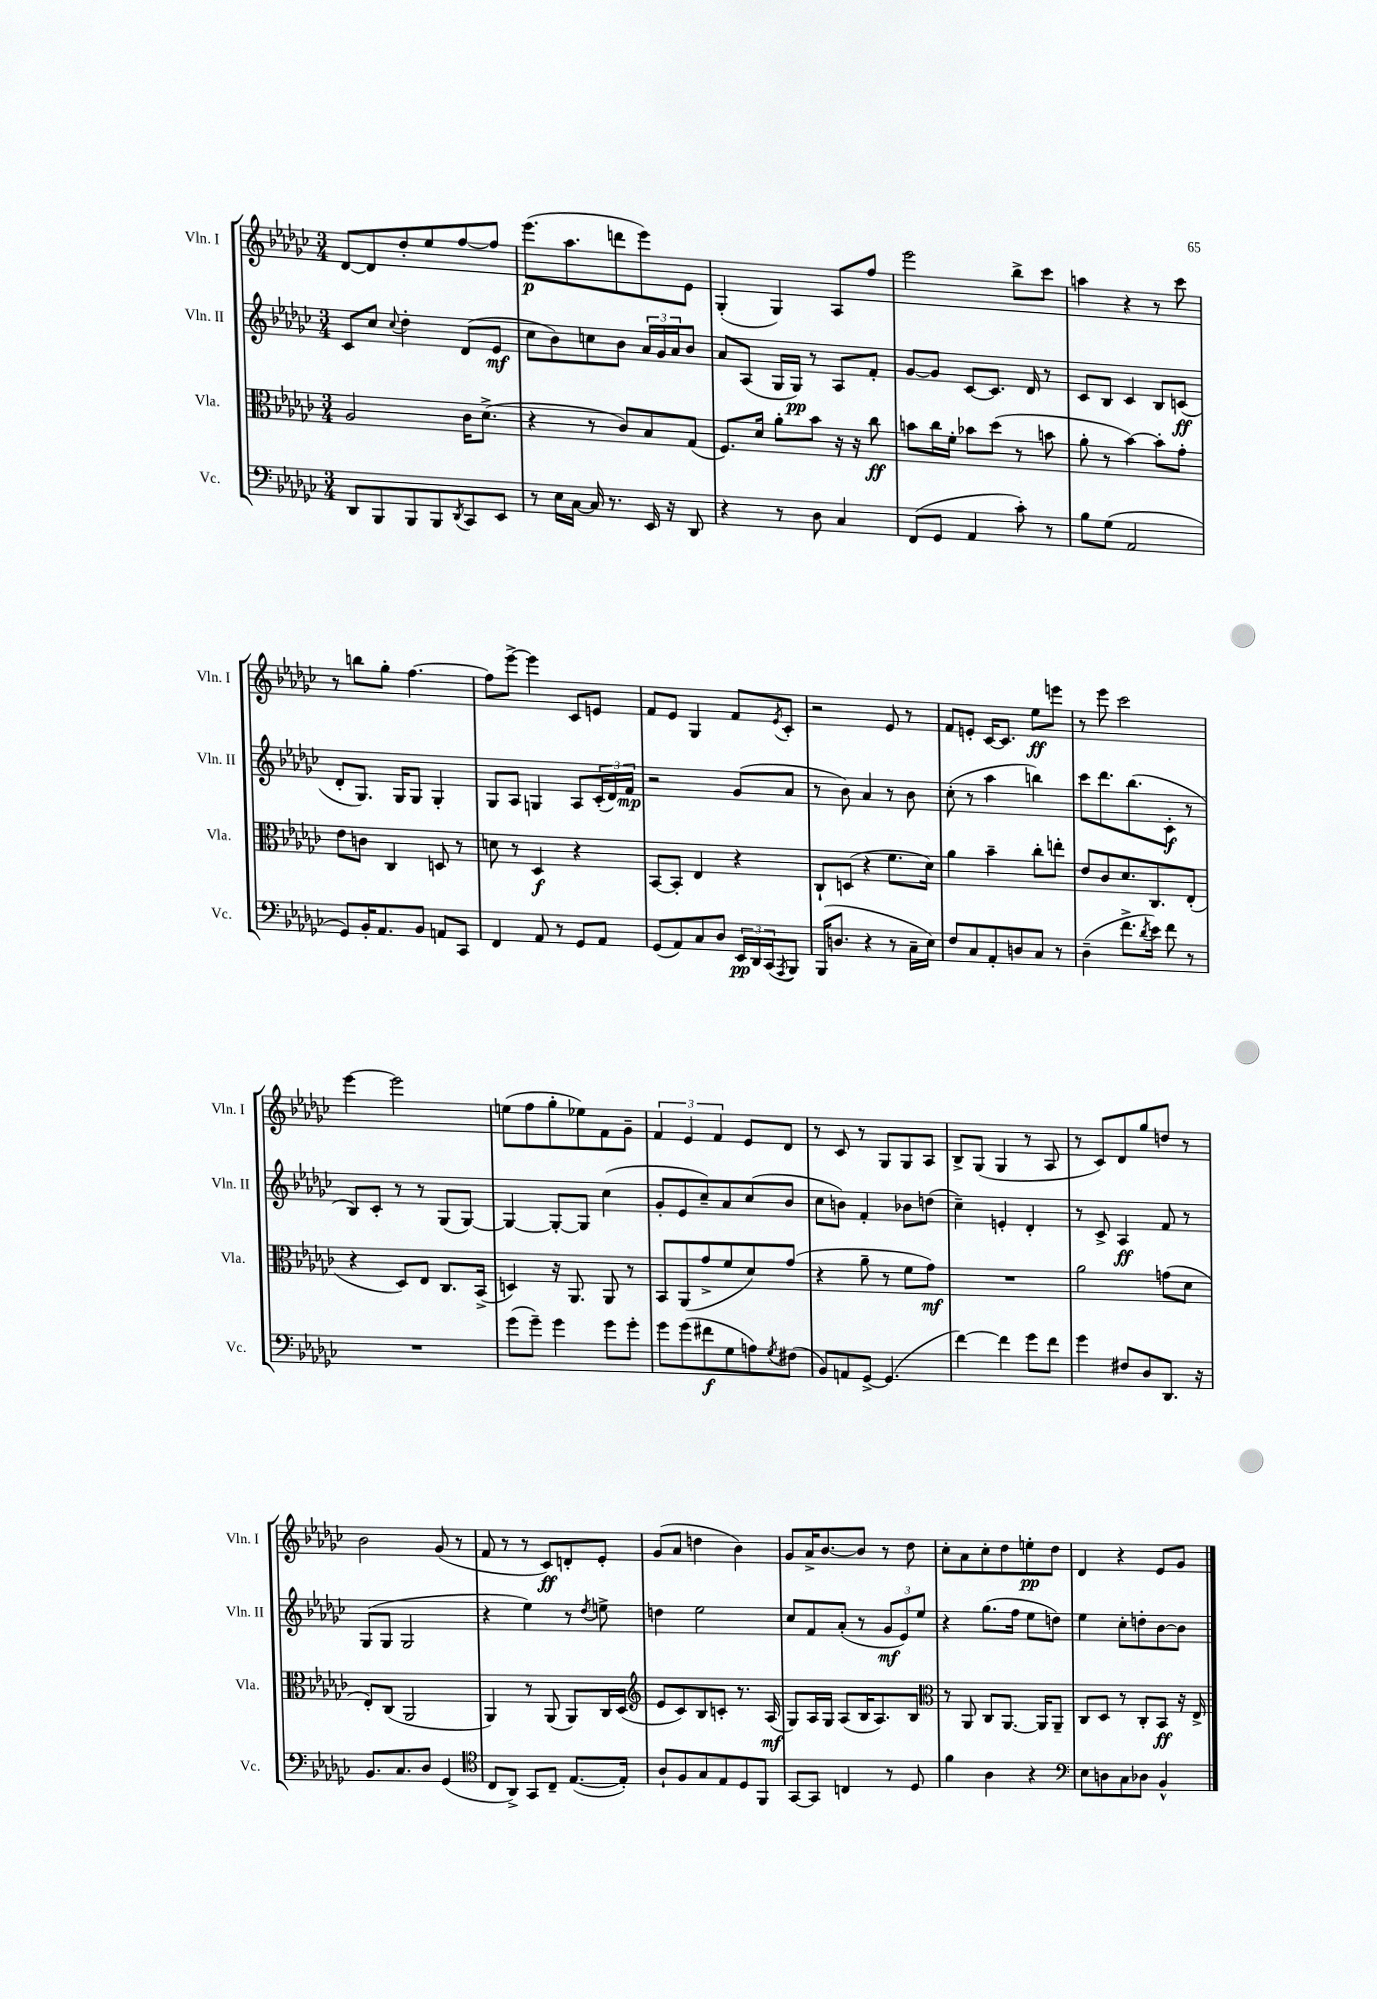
<<
\new StaffGroup <<
\new Staff = "s0" \with { instrumentName = "Vln. I" shortInstrumentName = "Vln. I" } {
    \clef treble \key ges \major \numericTimeSignature \time 3/4
    des'8~ des'8 des''8-. ees''8 f''8~ f''8 |
    ees'''8.\p( aes''8. d'''8 ees'''8) ees'8 |
    ges4-.( ges4) aes8 f''8 |
    ees'''2 bes''8-> ces'''8 |
    a''4 r4 r8 ces'''8 |
    r8 b''8 ges''8-. f''4.~ |
    f''8 ees'''8~-> ees'''4 ces'8 e'8 |
    f'8 ees'8 ges4 f'8 \acciaccatura { ees'8 } ces'8-. |
    r2 ees'8 r8 |
    f'8 e'8-. ces'16~ ces'8. ees''8\ff e'''8 |
    r8 ees'''8 ces'''2 |
    ees'''4~ ees'''2 |
    e''8( f''8 ges''8-. ees''8) f'8 ges'8-- |
    \tuplet 3/2 { f'4 ees'4 f'4 } ees'8 des'8 |
    r8 ces'8 r8 ges8 ges8 aes8 |
    bes8-> ges8( ges4 r8 aes8 |
    r8 ces'8) des'8 ges''8 d''8 r8 |
    bes'2 ges'8( r8 |
    f'8 r8 r8 ces'8\ff) d'8-. ees'8-. |
    ges'8( aes'8 d''4 bes'4) |
    ges'8 aes'16-> bes'8.~ bes'8 r8 des''8 |
    ces''8-. aes'8 ces''8-. des''8 e''8-.\pp des''8 |
    des'4 r4 ees'8 ges'8 \bar "|." |
}
\new Staff = "s1" \with { instrumentName = "Vln. II" shortInstrumentName = "Vln. II" } {
    \clef treble \key ges \major \numericTimeSignature \time 3/4
    ces'8 ces''8 \appoggiatura { ces''8 } des''4-. des'8( ees'8\mf |
    ces''8 bes'8) c''8 bes'8 \tuplet 3/2 { aes'16 ges'16 aes'16 } bes'8 |
    aes'8 aes8( ges16 ges16\pp) r8 aes8 f'8-. |
    ges'8~ ges'8 ces'8~ ces'8. des'16 r8 |
    ces'8 bes8 ces'4 bes8 c'8\ff( |
    des'8-. ges8.) ges16 ges8 ges4-. |
    ges8 aes8 g4 aes8 \tuplet 3/2 { ces'16-.( des'16) f'16\mp } |
    r2 ges'8( aes'8 |
    r8 bes'8) aes'4 r8 bes'8 |
    ces''8-.( r8 aes''4 b''4) |
    ces'''8 des'''8. bes''8.( ces'8-.\f r8 |
    bes8) ces'8-. r8 r8 ges8( ges8~) |
    ges4~ ges8~-. ges8 ces''4( |
    ges'8-. ees'8 ces''8--) aes'8 ces''8( bes'8 |
    ces''8 b'8) f'4-. bes'8 d''8( |
    ces''4--) e'4-. des'4-. |
    r8 ces'8-> aes4\ff f'8 r8 |
    ges8( ges8 ges2 |
    r4 ees''4) r8 \acciaccatura { des''8 } e''8-> |
    d''4 ees''2 |
    ces''8 f'8 aes'8-.( r8 \tuplet 3/2 { ges'8\mf ees'8) ees''8 } |
    r4 ges''8.( f''16 ees''8 d''8) |
    ees''4 ces''8-. d''8-. bes'8~ bes'8 \bar "|." |
}
\new Staff = "s2" \with { instrumentName = "Vla." shortInstrumentName = "Vla." } {
    \clef alto \key ges \major \numericTimeSignature \time 3/4
    aes2 ces'16 des'8.->( |
    r4 r8 ces'8) bes8 ges8( |
    f8.) des'16 aes'8-. bes'8 r16 r16 ces''8\ff |
    b'8 ces''16 f'16-. bes'8 des''8( r8 b'8 |
    aes'8-. r8 bes'4~) bes'8-. ges'8-. |
    ees'8 c'8 ces4 d8 r8 |
    d'8 r8 des4\f r4 |
    bes,8~ bes,8-. ees4 r4 |
    ces8-! d8( r4 f'8. des'16) |
    aes'4 bes'4-- ces''8-. e''8-. |
    ees'8 ces'8 des'8. ces8. ees8-.( |
    r4 des8) ees8 ces8. bes,16->( |
    d4) r16 aes,8. aes,8 r8 |
    bes,8 aes,8( ges'8-> f'8 des'8) ges'8( |
    r4 aes'8-- r8 f'8 ges'8\mf) |
    R2. |
    aes'2 g'8( des'8 |
    ees8-.) ces8( aes,2 |
    aes,4) r8 aes,8( aes,8) ces16 des16( |
    \clef treble ees'8 ces'8) bes8 c'8-. r8. aes16\mf( |
    ges8) aes16 ges16 aes8( bes16 aes8.) bes8 |
    \clef alto r8 aes,8 ces8 aes,8.~ aes,16 aes,8-- |
    ces8 des8 r8 ces8-. bes,8\ff r16 ees16-> \bar "|." |
}
\new Staff = "s3" \with { instrumentName = "Vc." shortInstrumentName = "Vc." } {
    \clef bass \key ges \major \numericTimeSignature \time 3/4
    des,8 bes,,8 bes,,8 bes,,8 \acciaccatura { des,8 } ces,8 ees,8 |
    r8 ees16 ces16~ ces16 r8. ees,16 r16 des,8 |
    r4 r8 des8 ces4 |
    f,8( ges,8 aes,4 ces'8-.) r8 |
    bes8 ges8( aes,2 |
    ges,8) bes,16-. aes,8. bes,8 a,8 ces,8 |
    f,4 aes,8 r8 ges,8 aes,8 |
    ges,8( aes,8) ces8 des8 \tuplet 3/2 { ees,16\pp des,16 ces,16( } \acciaccatura { aes,,8 } bes,,8) |
    bes,,16( d8. r4 r8 ces16-- ees16) |
    f8 ces8 aes,8-. d8 ces8 r8 |
    des4--( f'8.-> \acciaccatura { des'8 } ees'16) f'8 r8 |
    R2. |
    ges'8( ges'8--) ges'4 ges'8 ges'8-. |
    ges'8 ges'8( fis'8\f ges8 a8) \acciaccatura { ges8 } fis8( |
    bes,8) a,8 ges,8~-> ges,4.( |
    f'4~) f'4 ges'8 f'8 |
    ges'4 fis8 des8 des,8. r16 |
    bes,8. ces8. des8 ges,4( |
    \clef tenor ces8 aes,8->) ges,8 ces8-- ees8.~( ees16-.) |
    aes8-! f8 ges8 ees8 des8 f,8 |
    ges,8~ ges,8 c4 r8 des8 |
    f'4 aes4 r4 |
    \clef bass ees8 d8 ces8 des8 bes,4-^ \bar "|." |
}
>>
>>
\layout { \context { \Score \remove "Bar_number_engraver" } }
